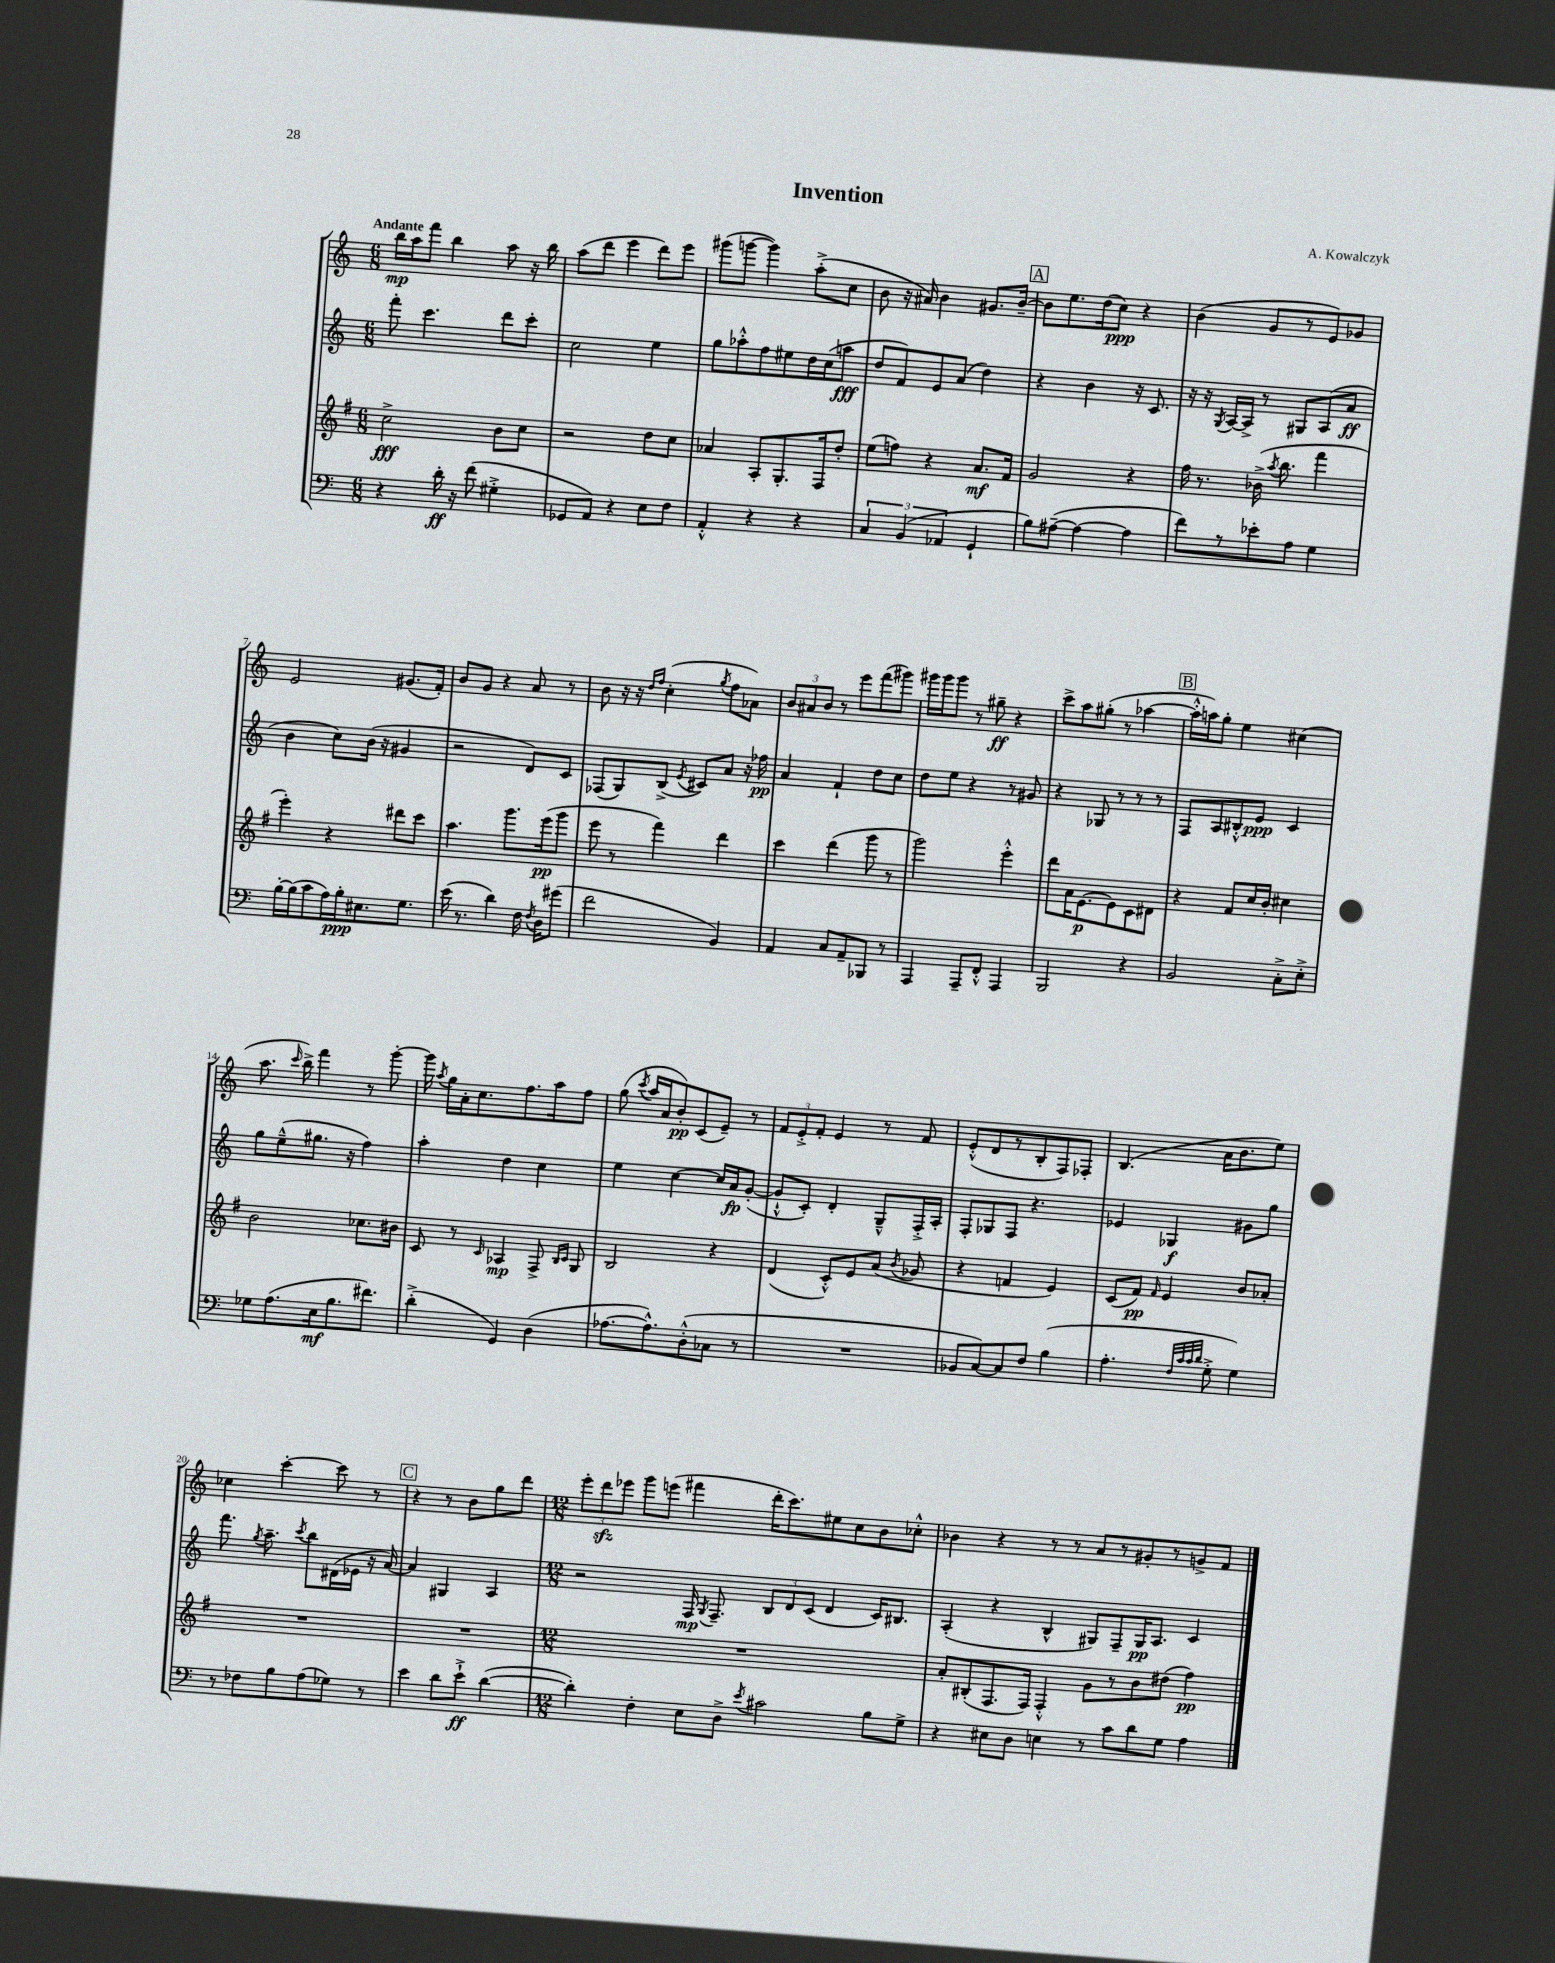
\header { title = "Invention" composer = "A. Kowalczyk" }
<<
\new StaffGroup <<
\new Staff = "s0" {
    \clef treble \key c \major \numericTimeSignature \time 6/8 \tempo "Andante"
    \autoBeamOff b''16[\mp a''16 f'''8] b''4 a''8 r16 b''16 |
    a''8[( d'''8] e'''4 d'''8[) e'''8] |
    gis'''8[( g'''8]~ g'''4) a''8[-.->( c''8] |
    b'8 r16 ais'16) b'4 gis'8.[ b'16]~-- |
    \mark \markup { \box "A" } b'8[ e''8. d''16( c''8]\ppp) r4 |
    b'4( g'8[ r8 e'8) ges'8] |
    e'2 gis'8.[( f'16]-.) |
    b'8[ g'8] r4 a'8 r8 |
    b'8 r16 r16 \grace { d''16[ f''16] } c''4-.( \acciaccatura { g''8 } f''8[ aes'8]) |
    \tuplet 3/2 { b'8[ ais'8 b'8] } r8 e'''8[ f'''8( gis'''8]) |
    gis'''16[ gis'''16 gis'''8] r8 gis''8--\ff r4 |
    c'''8[-> a''8 gis''8]-.( r8 aes''4~ |
    \mark \markup { \box "B" } aes''16[-.-^ a''16) g''8]-. e''4 cis''4( |
    a''8. \grace { c'''16 } b''16->) f'''4 r8 g'''8~-. |
    g'''16 \acciaccatura { a''8 } g''16[ a'16-. c''8. f''8. a''16 f''8] |
    g''8( \acciaccatura { c'''8 } a''16[ a'16 b'8-.\pp) c'8( e'8]--) r8 |
    \tuplet 3/2 { f'8[ e'8-.-> f'8]-. } e'4 r8 f'8 |
    e'8[-.-^( d'8 r8 b8-. f8) fes8]-. |
    b4.( a'16[ b'8. e''8]) |
    ces''4 c'''4~-. c'''8 r8 |
    \mark \markup { \box "C" } r4 r8 b'8[ g''8 d'''8] |
    \numericTimeSignature \time 12/8 \tuplet 3/2 { e'''8[-. d'''8\sfz ees'''8] } g'''8[ e'''8]( fis'''4 d'''16[-. c'''8.) eis''8 c''8 b'8 ces''8]-.-^ |
    bes'4 r4 r8 r8 a'8[ r8 gis'8-. r8 g'8-> f'8] \bar "|." |
}
\new Staff = "s1" {
    \clef treble \key c \major \numericTimeSignature \time 6/8
    \autoBeamOff f'''8-. c'''4. d'''8[ c'''8]-. |
    c''2 e''4 |
    g''8[ aes''8-.-^ f''8 eis''8 d''16 c''16( a''8]\fff |
    d''8[ f'8) e'8 a'8]( d''4) |
    \mark \markup { \box "A" } r4 b'4 r16 c'8. |
    r16 r16 \acciaccatura { g8 } a16[~ a16]-> r8 gis8[ a8( a'8]\ff |
    b'4 c''8[) b'16]( r16 gis'4 |
    r2 d'8[) c'8] |
    fes8[( g8) b8]->( \acciaccatura { e'8 } cis'8[) a'8] r16 fes''16\pp |
    a'4 f'4-! d''8[ c''8] |
    d''8[ e''8] r4 r8 gis'8 |
    r4 ges8 r8 r8 r8 |
    \mark \markup { \box "B" } f8[ a8 bis8-.-^ e'8]\ppp c'4 |
    g''8[ e''8---^( gis''8.] r16 f''4) |
    a''4-. d''4 c''4 |
    e''4 c''4~ c''16[ a'16\fp g'8]~-.( |
    g'8[-!-^ c'8]-.) d'4-. g8[---^ f16-.-> a16]-. |
    f8[-. ges8 f8] r4. |
    ees'4 ges4\f gis'8[ g''8] |
    f'''8. \acciaccatura { g''8 } a''8.-- \acciaccatura { c'''8 } b''8[ dis'16( ees'16] r16 a'16~) |
    \mark \markup { \box "C" } a'4 gis4 a4 |
    \numericTimeSignature \time 12/8 r2 f16\mp \acciaccatura { g8 } f8.-- \tuplet 3/2 { b8[ d'8 c'8]( } d'4 c'16[) bis8.] |
    a4-.( r4 b4-^ gis8[) f8-- gis16\pp a8.] c'4 \bar "|." |
}
\new Staff = "s2" {
    \clef treble \key g \major \numericTimeSignature \time 6/8
    \autoBeamOff c''2->\fff b'8[ c''8] |
    r2 d''8[ c''8] |
    aes'4 a8[-. g8.-. fis16 d''8]-. |
    e''8[( f''8]) r4 a'8.[\mf fis'16] |
    \mark \markup { \box "A" } g'2 r4 |
    fis''16 r8. bes'16->( \acciaccatura { a''8 } b''8. fis'''4 |
    e'''4-.) r4 dis'''8[ c'''8] |
    a''4. g'''8.[ e'''16\pp( g'''8] |
    e'''8 r8 fis'''4) d'''4 |
    c'''4 d'''4( g'''8 r8 |
    g'''2) e'''4-.-^ |
    d'''8[ a'16 e'8.~\p e'8 c'8 dis'8] |
    \mark \markup { \box "B" } r4 fis'8[ c''16 b'16]-. cis''4 |
    b'2 ces''8.[ bis'16] |
    c'8 r8 \grace { c'16 } aes4\mp fis8-> \grace { b16[ c'16] } g8 |
    b2 r4 |
    d'4( c'8[-.-^) e'8 a'8]( \acciaccatura { b'8 } ges'8 |
    r4 f'4 e'4) |
    c'8[( fis'8]\pp) \grace { fis'16 } e'4 b'8[ aes'8]-. |
    R2. |
    \mark \markup { \box "C" } R2. |
    \numericTimeSignature \time 12/8 R1. |
    a'8[-. bis8-.( fis8. fis16]) fis4-.-^ g'8[ r8 b'8 dis''8]( fis''4\pp) \bar "|." |
}
\new Staff = "s3" {
    \clef bass \key c \major \numericTimeSignature \time 6/8
    \autoBeamOff r4 d'16-.\ff r16 f'8( gis4-.-> |
    ges,8[ a,8]) r4 e8[ f8] |
    a,4-.-^ r4 r4 |
    \tuplet 3/2 { c4 b,4( aes,4 } g,4-! |
    \mark \markup { \box "A" } b8[) ais8]~--( ais4~ ais4 |
    f'8[) r8 ees'8-. a8] g4 |
    b16[~-. b16( c'8 a16) b16-.\ppp eis8. g8.] |
    e'16( r8. d'4) f16 \acciaccatura { f8 } d16[ gis'8]( |
    f'2 b,4) |
    a,4 c8[ a,8-- bes,,8] r8 |
    a,,4 a,,8[-- f,8]-.-^ a,,4 |
    b,,2 r4 |
    \mark \markup { \box "B" } b,2 c8[-.-> e8]-.-> |
    ges8[ a8.( e16\mf b8. fis'8.]) |
    d'4-.->( g,4) d4( |
    aes8.[~ aes8.-^) d8-.-^( ces8] r8 |
    R2. |
    bes,8[ c8~) c8 f8] b4( |
    a4.-. \grace { f32[ c'32 c'32 d'32] } g8-.-> g4) |
    r8 fes8[ b8 a8( ges8]) r8 |
    \mark \markup { \box "C" } e'4 d'8[ e'8]-!->\ff d'4~( |
    \numericTimeSignature \time 12/8 d'4-.) f4-. e8[ d8]-> \acciaccatura { e'8 } cis'2 b8[ g8]-> |
    r4 eis8[ d8] e4 r8 c'8[ d'8 g8] a4 \bar "|." |
}
>>
>>
